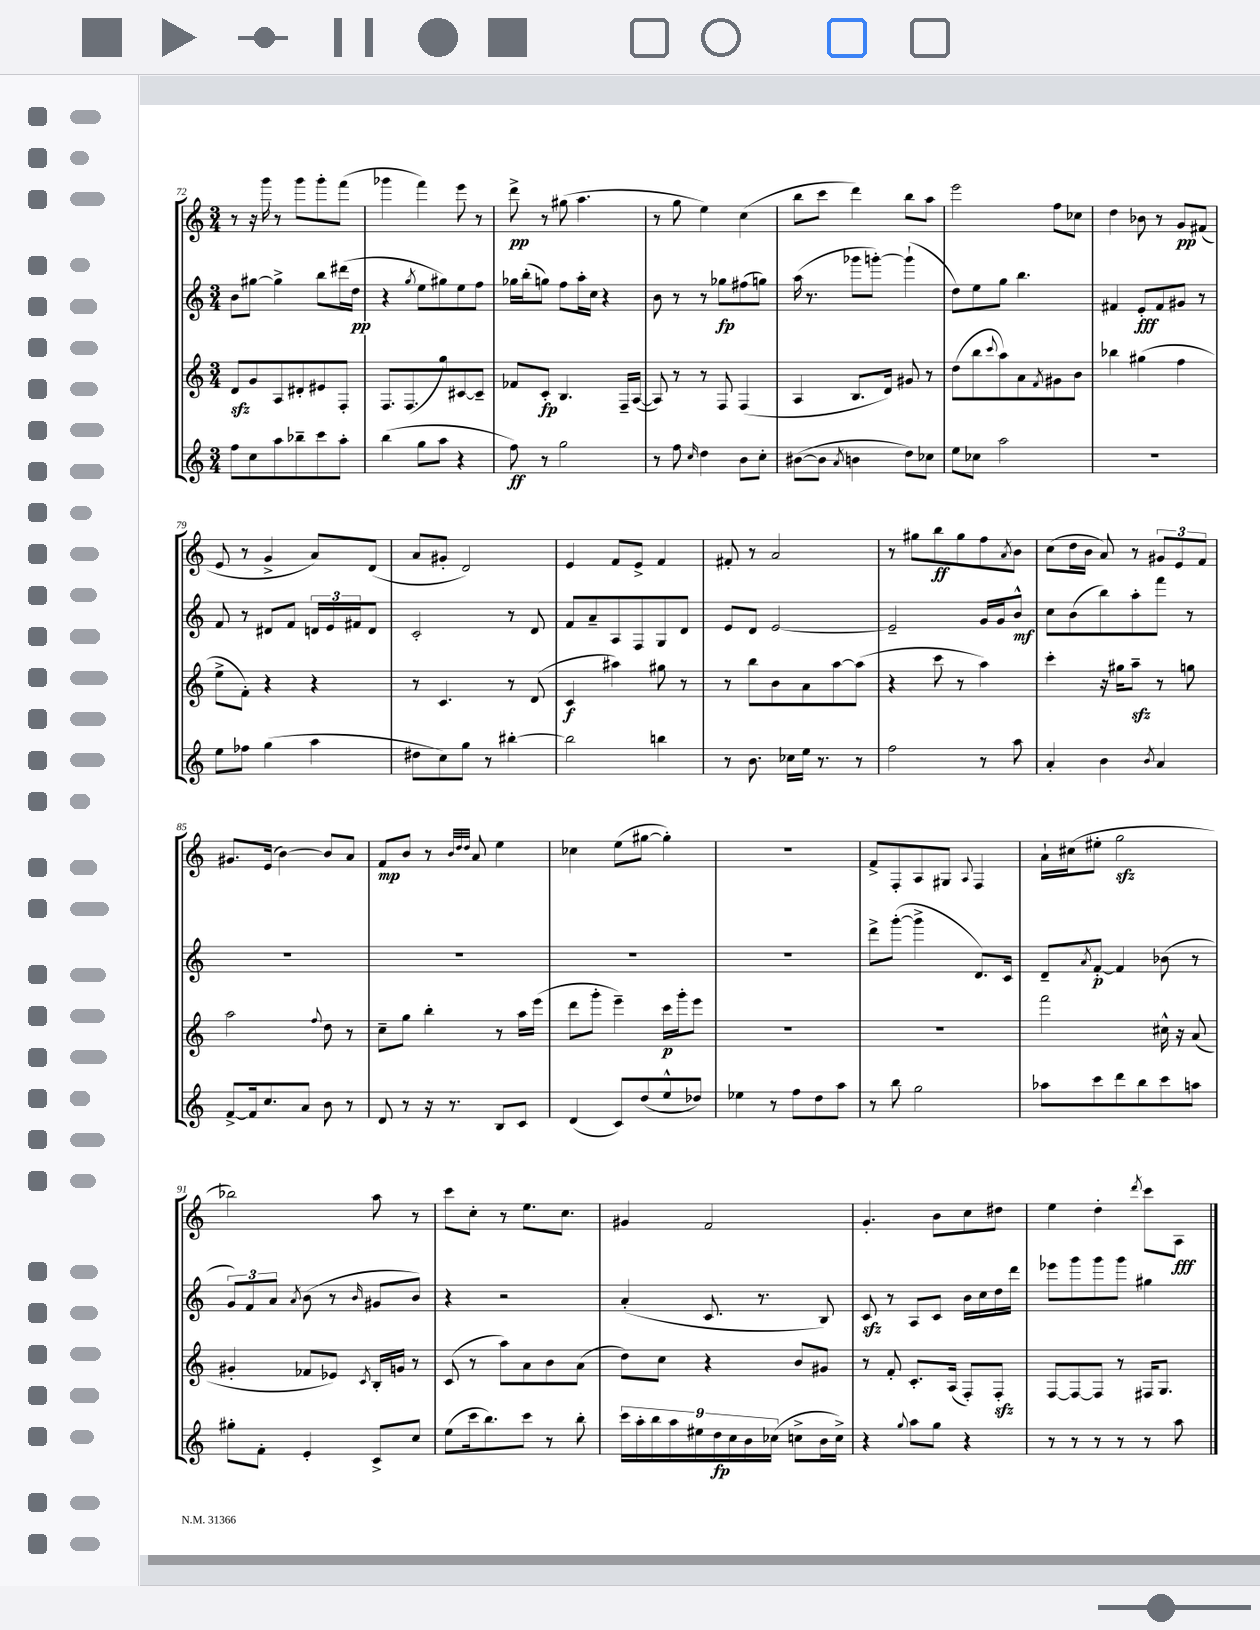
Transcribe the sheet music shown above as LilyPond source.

<<
\new StaffGroup <<
\new Staff = "s0" {
    \clef treble \key c \major \numericTimeSignature \time 3/4
    r8 r16 g'''16 r8 g'''8 g'''8-. f'''8( |
    ges'''4 f'''4) e'''8 r8 |
    d'''8->\pp r8 gis''8( a''4. |
    r8 g''8 e''4) c''4( |
    b''8 c'''8 d'''4) b''8 a''8 |
    e'''2 f''8 ces''8 |
    d''4 bes'8 r8 g'8\pp fis'8( |
    e'8 r8 g'4-> a'8) d'8( |
    a'8 gis'8-. d'2) |
    e'4 f'8 e'8-> f'4 |
    fis'8-. r8 a'2 |
    r8 gis''8 b''8\ff gis''8 f''8 \acciaccatura { a'8 } b'8 |
    c''8( d''16 b'16 a'8) r8 \tuplet 3/2 { gis'8 e'8 f'8 } |
    gis'8. e'16( b'4~) b'8 a'8 |
    f'8\mp b'8 r8 \grace { b'32 d''32 d''32 } a'8 e''4 |
    ces''4 e''8( gis''8~ gis''4-.) |
    R2. |
    f'8-> f8-. a8 gis8 \appoggiatura { a8 } f4 |
    a'16-! cis''16( eis''8-. g''2\sfz |
    bes''2) a''8 r8 |
    c'''8 c''8-. r8 e''8. c''8. |
    gis'4 f'2 |
    g'4.-. b'8 c''8 dis''8 |
    e''4 d''4-. \acciaccatura { d'''8 } c'''8 a8\fff \bar "|." |
}
\new Staff = "s1" {
    \clef treble \key c \major \numericTimeSignature \time 3/4
    b'8 gis''8~ gis''4-> b''8 dis'''16( d''16\pp |
    r4 \acciaccatura { g''8 } e''8 gis''8) e''8 f''8 |
    ges''16 b''16-.( g''8) f''8 a''16-. c''16 r4 |
    b'8 r8 r8 ges''8\fp fis''8( g''8) |
    a''16( r8. ges'''8 g'''8~-.) g'''4-!( |
    d''8) e''8 g''8 b''4. |
    fis'4 e'8-.\fff fis'8 gis'8 r8 |
    f'8 r8 dis'8 f'8 \tuplet 3/2 { d'16 e'16 fis'16 } d'8 |
    c'2-. r8 d'8 |
    f'8 a'8-- a8 f8 g8 d'8 |
    e'8 d'8 e'2~ |
    e'2-- g'16 g'16 b'8-^\mf |
    c''8 b'8( b''8) a''8-. f'''8 r8 |
    R2. |
    R2. |
    R2. |
    R2. |
    d'''8-> g'''8~-.( g'''4-> d'8.) c'16 |
    d'8-- \acciaccatura { a'8 } f'8~-.\p f'4 bes'8( r8 |
    \tuplet 3/2 { g'8) f'8 a'8 } \acciaccatura { a'8 } b'8( r8 \grace { b'16 } gis'8 b'8) |
    r4 r2 |
    a'4-.( c'8. r8. b8) |
    c'8\sfz r8 a8 c'8 b'16 c''16 d''16 d'''16 |
    ees'''8 g'''8 g'''8 g'''8 gis''4 \bar "|." |
}
\new Staff = "s2" {
    \clef treble \key c \major \numericTimeSignature \time 3/4
    d'8\sfz g'8 a8 dis'8-. eis'8 f8-. |
    f8. f8.( g''8) cis'8~ cis'8-- |
    fes'8 c'8-.\fp b4. f16-- a16~( |
    a8) r8 r8 f8 f4( |
    a4 b8. d'16) gis'8 r8 |
    d''8( b''8 \appoggiatura { c'''8 } a''8) a'8 \acciaccatura { f'8 } gis'8 b'8 |
    bes''4 gis''4( f''4 |
    e''8-> f'8-.) r4 r4 |
    r8 c'4. r8 d'8( |
    c'4\f ais''4) gis''8 r8 |
    r8 b''8 b'8 a'8 a''8~ a''8( |
    r4 c'''8 r8 a''4) |
    c'''4-. r16 gis''16 a''8--\sfz r8 g''8 |
    a''2 \appoggiatura { f''8 } d''8 r8 |
    c''8-- g''8 b''4-. r8 a''16 e'''16( |
    d'''8 g'''8-. e'''4--) c'''16\p g'''16-. e'''8 |
    R2. |
    R2. |
    f'''2 cis''16-^ r16 a'8( |
    gis'4-. fes'8 ees'8) \acciaccatura { c'8 } b16-. g'16 r8 |
    c'8( r8 a''8) a'8 b'8 a'8( |
    d''8) c''8 r4 b'8 gis'8 |
    r8 f'8-. c'8.-. a16( f8-.) f8-.\sfz |
    f8~ f8~ f8 r8 fis16 g8. \bar "|." |
}
\new Staff = "s3" {
    \clef treble \key c \major \numericTimeSignature \time 3/4
    f''8 c''8 a''8 bes''8-- c'''8 a''8-. |
    b''4( g''8 a''8 r4 |
    f''8\ff) r8 g''2 |
    r8 f''8 \grace { c''16 } d''4 b'8 c''8-. |
    bis'8~( bis'8 \acciaccatura { a'8 } b'4 d''8) ces''8 |
    e''8 ces''8 a''2 |
    R2. |
    e''8 fes''8 g''4( a''4 |
    dis''8 c''8) g''8 r8 bis''4~-. |
    bis''2 b''4 |
    r8 b'8. ces''16 e''16 r8. r8 |
    f''2 r8 a''8 |
    a'4-. b'4 \acciaccatura { b'8 } a'4 |
    f'8~-> f'16 c''8. a'8 b'8 r8 |
    d'8 r8 r16 r8. b8 c'8 |
    d'4( c'8) d''8( e''8-^ des''8) |
    ees''4 r8 f''8 d''8 a''8 |
    r8 b''8 g''2 |
    aes''8 c'''8 d'''8 b''8 c'''8 a''8 |
    gis''8-. f'8-. e'4-. c'8-> c''8 |
    e''8( c'''16 b''8.) c'''8 r8 b''8-. |
    \tuplet 9/8 { c'''16 a''16-. b''16 a''16 eis''16 d''16\fp c''16 b'16 ces''16( } c''8-> b'16 c''16->) |
    r4 \appoggiatura { g''8 } a''8 g''8 r4 |
    r8 r8 r8 r8 r8 a''8 \bar "|." |
}
>>
>>
\layout { \context { \Score currentBarNumber = #72 } }
